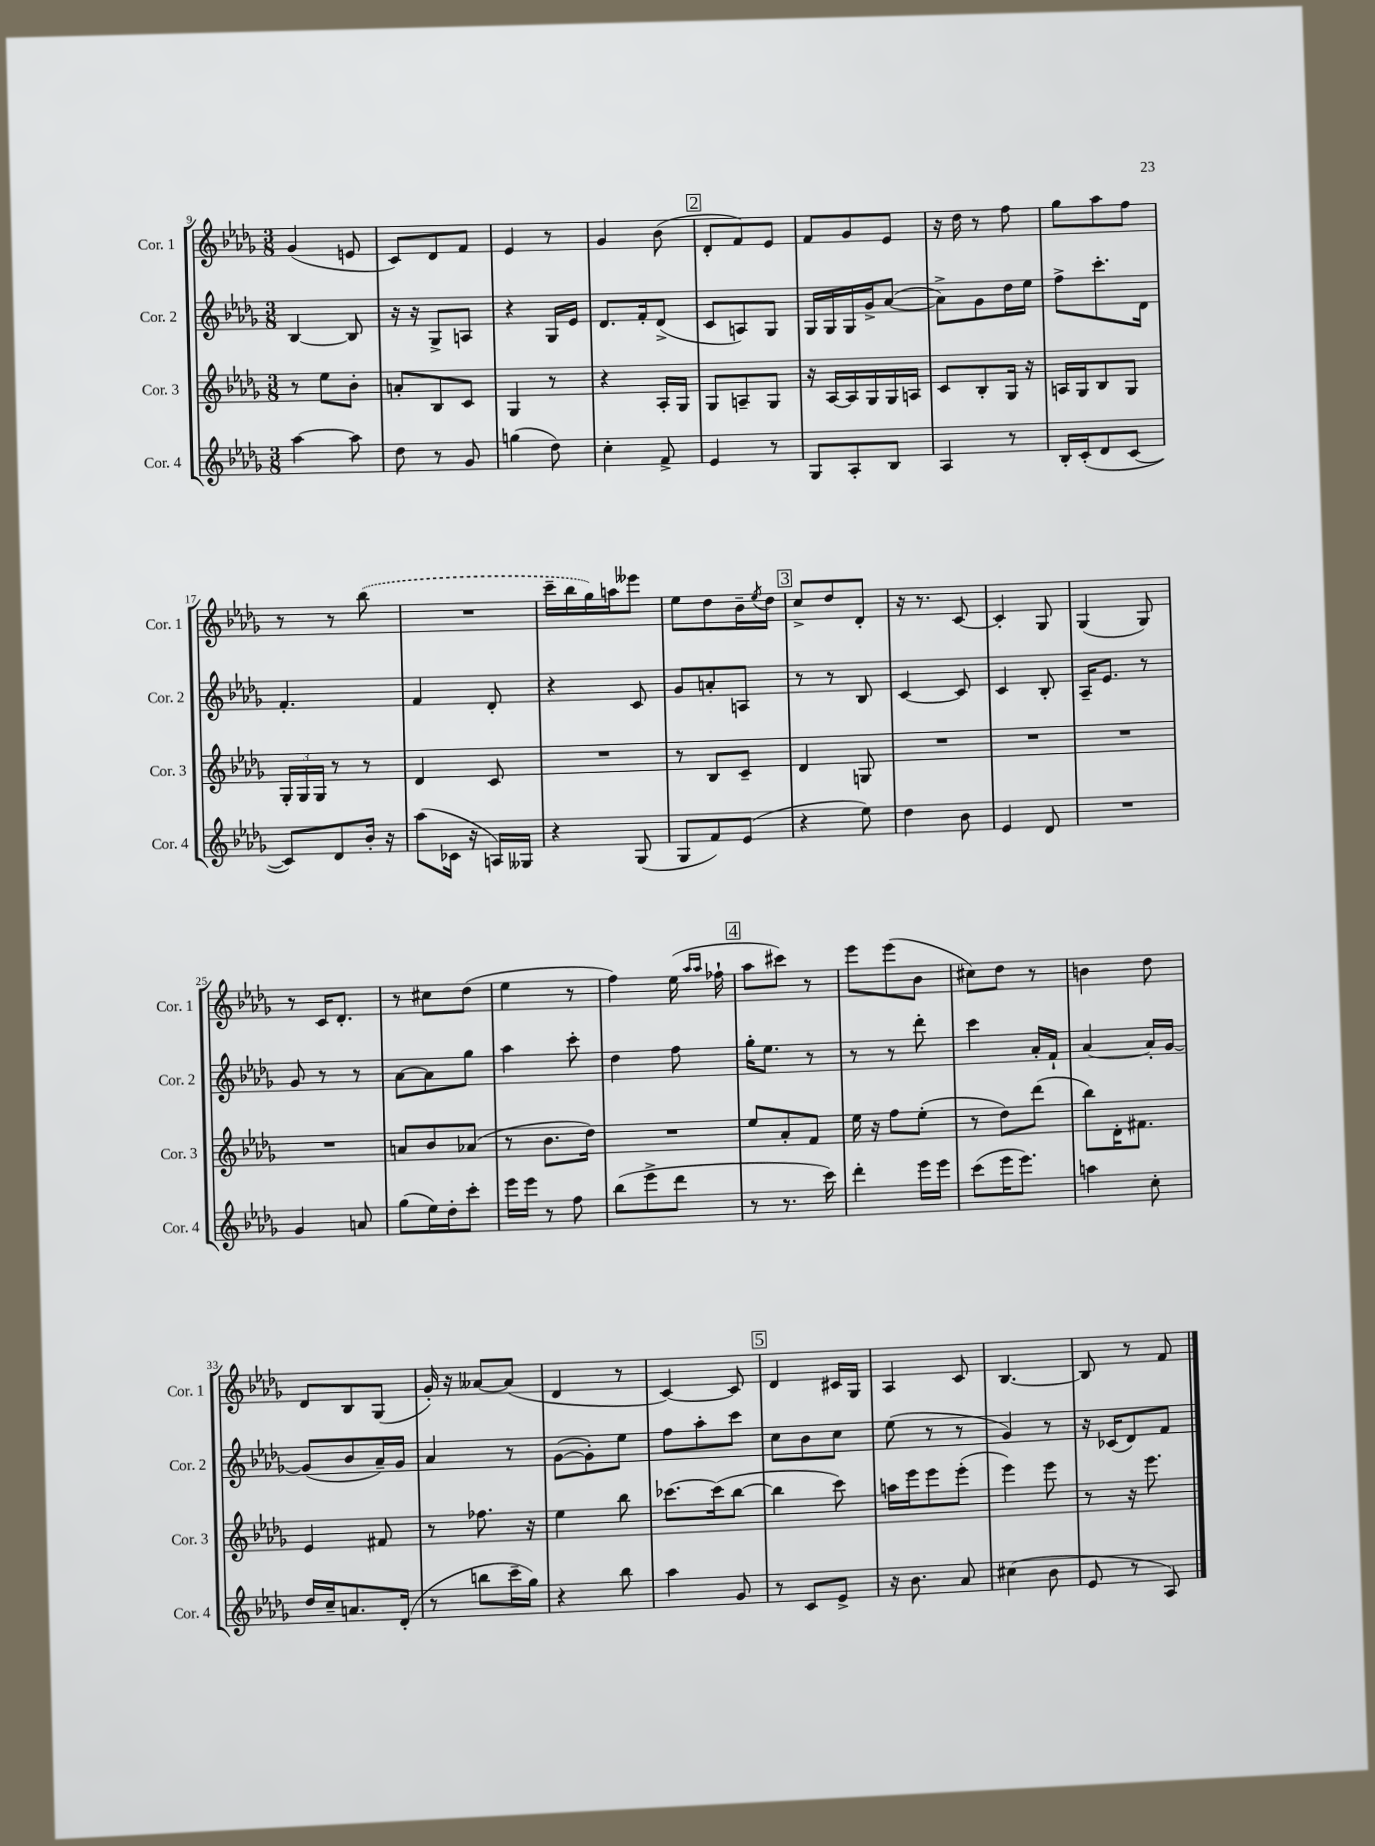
<<
\new StaffGroup <<
\new Staff = "s0" \with { instrumentName = "Cor. 1" shortInstrumentName = "Cor. 1" } {
    \clef treble \key des \major \numericTimeSignature \time 3/8
    ges'4( e'8 |
    c'8) des'8 f'8 |
    ees'4 r8 |
    ges'4 bes'8( |
    \mark \markup { \box "2" } des'8-. f'8) ees'8 |
    f'8 ges'8 ees'8 |
    r16 des''16 r8 f''8 |
    ges''8 aes''8 f''8 |
    r8 r8 \once \slurDashed bes''8( |
    R4. |
    c'''16-- bes''16 ges''16) a''16 eeses'''8 |
    ees''8 des''8 bes'16-- \acciaccatura { ees''8 } des''16 |
    \mark \markup { \box "3" } c''8-> des''8 des'8-. |
    r16 r8. c'8~ |
    c'4-. ges8 |
    ges4( ges8) |
    r8 c'16 des'8.-. |
    r8 cis''8 des''8( |
    ees''4 r8 |
    f''4) ees''16( \grace { aes''16 aes''16 } fes''16-! |
    \mark \markup { \box "4" } aes''8 cis'''8) r8 |
    ees'''8 ees'''8( bes'8 |
    cis''8) des''8 r8 |
    b'4 des''8 |
    des'8 bes8 ges8( |
    ges'16-.) r16 aeses'8~ aeses'8( |
    des'4 r8 |
    c'4~) c'8 |
    \mark \markup { \box "5" } des'4 cis'16 ges16 |
    aes4 c'8 |
    bes4.~ |
    bes8 r8 f'8 \bar "|." |
}
\new Staff = "s1" \with { instrumentName = "Cor. 2" shortInstrumentName = "Cor. 2" } {
    \clef treble \key des \major \numericTimeSignature \time 3/8
    bes4~ bes8 |
    r16 r16 ges8-> a8 |
    r4 ges16 ees'16 |
    des'8. f'16-. des'8->( |
    \mark \markup { \box "2" } c'8 a8) ges8 |
    ges16 ges16 ges16 ges'16-> aes'8~( |
    aes'8->) ges'8 des''16 ees''16 |
    f''8-> c'''8.-. des'16 |
    f'4.-. |
    f'4 des'8-. |
    r4 c'8 |
    ges'8 a'8-. a8 |
    \mark \markup { \box "3" } r8 r8 bes8 |
    c'4~ c'8 |
    c'4 bes8-. |
    aes16-- ees'8. r8 |
    ges'8 r8 r8 |
    aes'8~ aes'8 ges''8 |
    aes''4 c'''8-. |
    des''4 f''8 |
    \mark \markup { \box "4" } ges''16-. ees''8. r8 |
    r8 r8 des'''8-. |
    c'''4 aes'16-. f'16-! |
    aes'4~ aes'16-. ges'16~ |
    ges'8( bes'8 aes'16--) ges'16 |
    aes'4 r8 |
    ges'8~( ges'8-.) ees''8 |
    f''8 aes''8-. c'''8 |
    \mark \markup { \box "5" } c''8 bes'8 c''8 |
    ees''8( r8 r8 |
    ges'4) r8 |
    r16 ces'16( des'8) f'8 \bar "|." |
}
\new Staff = "s2" \with { instrumentName = "Cor. 3" shortInstrumentName = "Cor. 3" } {
    \clef treble \key des \major \numericTimeSignature \time 3/8
    r8 ees''8 bes'8-. |
    a'8-. bes8 c'8 |
    ges4 r8 |
    r4 aes16-. ges16 |
    \mark \markup { \box "2" } ges8 a8-- ges8 |
    r16 aes16~ aes16 ges16 ges16 a16 |
    c'8 bes8-. ges16 r16 |
    a16 ges16 bes8 ges8 |
    \tuplet 3/2 { ges16-. ges16 ges16 } r8 r8 |
    des'4 c'8 |
    R4. |
    r8 bes8 c'8-- |
    \mark \markup { \box "3" } des'4 g8 |
    R4. |
    R4. |
    R4. |
    R4. |
    a'8 bes'8 aes'8( |
    r8 bes'8. des''16) |
    R4. |
    \mark \markup { \box "4" } ees''8 aes'8-. f'8 |
    ees''16 r16 f''8 ees''8-.( |
    r8 des''8) des'''8( |
    bes''8) des'16-. fis'8. |
    ees'4 fis'8 |
    r8 fes''8. r16 |
    ees''4 bes''8 |
    ces'''8.~ ces'''16( bes''8~ |
    \mark \markup { \box "5" } bes''4 c'''8) |
    a''16 ees'''16 ees'''8 ees'''8-.( |
    ees'''4) ees'''8 |
    r8 r16 ees'''8. \bar "|." |
}
\new Staff = "s3" \with { instrumentName = "Cor. 4" shortInstrumentName = "Cor. 4" } {
    \clef treble \key des \major \numericTimeSignature \time 3/8
    aes''4~ aes''8 |
    des''8 r8 ges'8 |
    g''4( des''8) |
    c''4-. f'8-> |
    \mark \markup { \box "2" } ees'4 r8 |
    ges8 aes8-. bes8 |
    aes4 r8 |
    bes16-. c'16-.( des'8 c'8~ |
    c'8) des'8 bes'16-. r16 |
    aes''8( ces'16 r16 a16) geses16 |
    r4 ges8( |
    ges8 f'8) ees'8( |
    \mark \markup { \box "3" } r4 ees''8) |
    des''4 bes'8 |
    ees'4 des'8 |
    R4. |
    ges'4 a'8 |
    ges''8( ees''16) des''16-. c'''8-. |
    ees'''16 ees'''16 r8 f''8 |
    bes''8( ees'''8-> des'''8 |
    \mark \markup { \box "4" } r8 r8. c'''16) |
    des'''4-. ees'''16 ees'''16 |
    c'''8( ees'''16 ees'''8.) |
    a''4 c''8-. |
    des''16 c''16-- a'8. des'16-.( |
    r8 b''8 c'''16-- ges''16) |
    r4 bes''8 |
    aes''4 ges'8 |
    \mark \markup { \box "5" } r8 c'8 ees'8-> |
    r16 bes'8. aes'8 |
    cis''4( bes'8 |
    ees'8 r8 aes8) \bar "|." |
}
>>
>>
\layout { \context { \Score currentBarNumber = #9 } }
